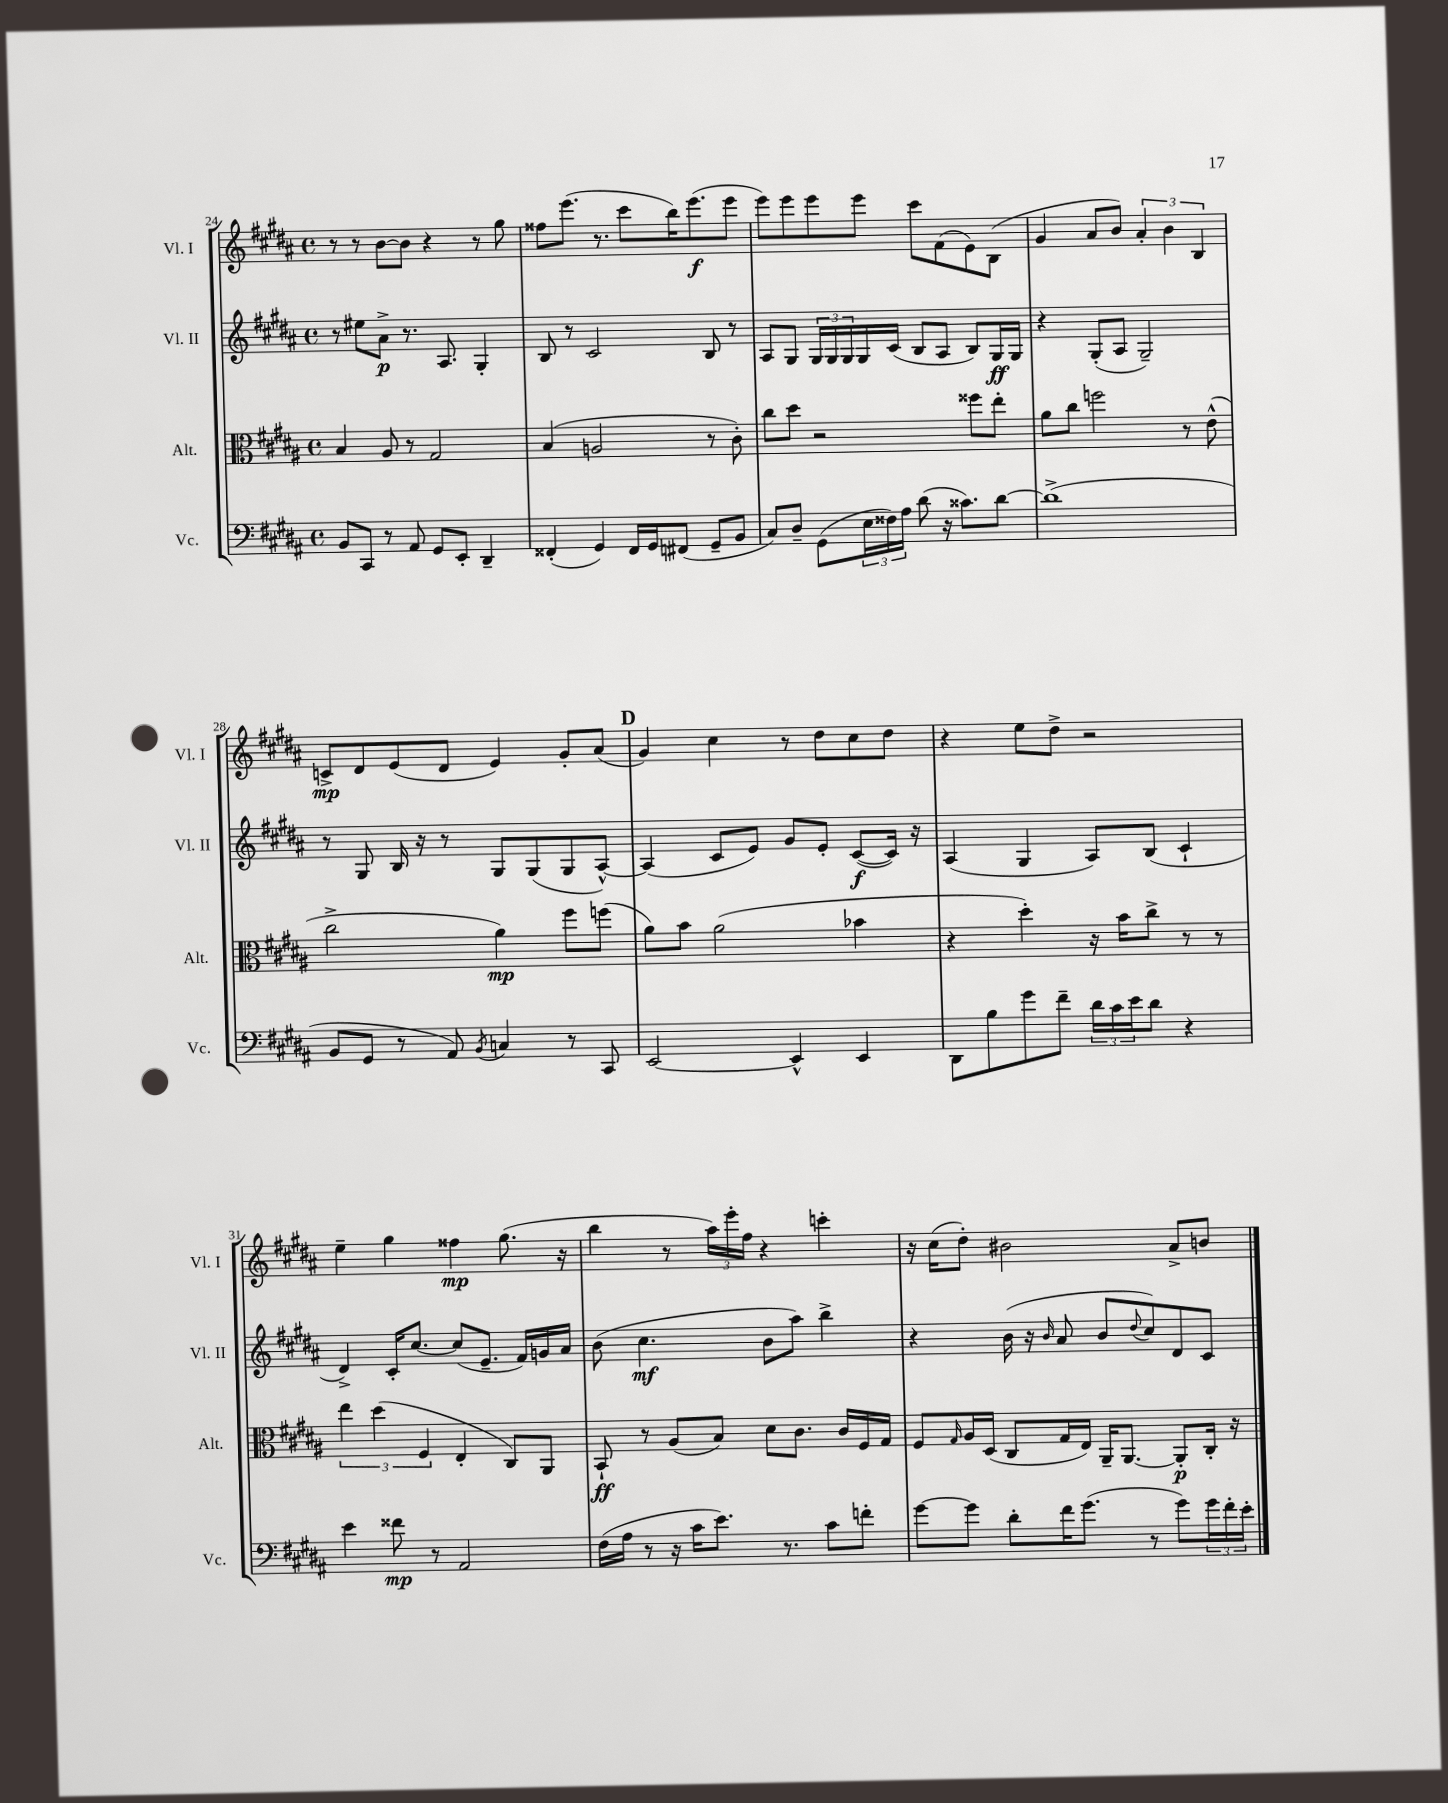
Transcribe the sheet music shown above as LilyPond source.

<<
\new StaffGroup <<
\new Staff = "s0" \with { instrumentName = "Vl. I" shortInstrumentName = "Vl. I" } {
    \clef treble \key b \major \defaultTimeSignature \time 4/4
    r8 r8 b'8~ b'8 r4 r8 gis''8 |
    fisis''8 e'''8.( r8. cis'''8 b''16) e'''8.\f( e'''8 |
    e'''8) e'''8 e'''8 e'''8 cis'''8 fis'8( e'8) b8( |
    gis'4 ais'8 b'8) \tuplet 3/2 { ais'4-. b'4 b4 } |
    c'8->\mp dis'8 e'8( dis'8 e'4) gis'8-. ais'8( |
    \mark \markup { \bold "D" } gis'4) cis''4 r8 dis''8 cis''8 dis''8 |
    r4 e''8 dis''8-> r2 |
    e''4-- gis''4 fisis''4\mp gis''8.( r16 |
    b''4 r8 \tuplet 3/2 { ais''16) e'''16-. fis''16 } r4 c'''4-. |
    r16 cis''16( dis''8-.) bis'2 ais'8-> b'8 \bar "|." |
}
\new Staff = "s1" \with { instrumentName = "Vl. II" shortInstrumentName = "Vl. II" } {
    \clef treble \key b \major \defaultTimeSignature \time 4/4
    r8 eis''8 ais'8->\p r8. ais8. gis4-. |
    b8 r8 cis'2 b8 r8 |
    ais8 gis8 \tuplet 3/2 { gis16 gis16 gis16 } gis16 cis'16( b8 ais8 b8) gis16\ff gis16 |
    r4 gis8-.( ais8 gis2--) |
    r8 gis8 b16 r16 r8 gis8 gis8( gis8 ais8~-^) |
    \mark \markup { \bold "D" } ais4( cis'8 e'8) gis'8 e'8-. cis'8~\f( cis'16) r16 |
    ais4( gis4 ais8) b8( cis'4-! |
    dis'4->) cis'16-. cis''8.~ cis''8( e'8.-- fis'16) g'16 ais'16 |
    b'8( cis''4.\mf b'8 ais''8) b''4-> |
    r4 b'16( r16 \grace { b'16 } ais'8 b'8 \appoggiatura { dis''8 } cis''8) dis'8 cis'8 \bar "|." |
}
\new Staff = "s2" \with { instrumentName = "Alt." shortInstrumentName = "Alt." } {
    \clef alto \key b \major \defaultTimeSignature \time 4/4
    b4 ais8 r8 gis2 |
    b4( a2 r8 cis'8-.) |
    cis''8 dis''8 r2 fisis''8 e''8-. |
    ais'8 cis''8 f''2 r8 e'8-^( |
    cis''2-> ais'4\mp) fis''8 f''8( |
    \mark \markup { \bold "D" } ais'8) b'8 ais'2( bes'4 |
    r4 dis''4-.) r16 b'16 cis''8-> r8 r8 |
    \tuplet 3/2 { e''4 dis''4( fis4 } e4-. cis8) ais,8 |
    b,8-!\ff r8 ais8( b8) dis'8 cis'8. cis'16 fis16 gis16 |
    fis8 \grace { gis16 } ais16 dis16( cis8 gis16 e16) ais,16-- ais,8.~ ais,8-.\p cis16-. r16 \bar "|." |
}
\new Staff = "s3" \with { instrumentName = "Vc." shortInstrumentName = "Vc." } {
    \clef bass \key b \major \defaultTimeSignature \time 4/4
    b,8 cis,8 r8 ais,8 gis,8 e,8-. dis,4-- |
    fisis,4-.( gis,4) fisis,16 gis,16 fis,8( gis,8-- b,8 |
    cis8) dis8-- gis,8( \tuplet 3/2 { e16 fisis16) ais16 } dis'8( r16 cisis'8.) dis'8~ |
    dis'1->( |
    b,8 gis,8 r8 ais,8) \acciaccatura { b,8 } c4 r8 cis,8 |
    \mark \markup { \bold "D" } e,2~ e,4-^ e,4 |
    dis,8 b8 gis'8 fis'8-- \tuplet 3/2 { dis'16 cis'16 e'16 } dis'8 r4 |
    e'4 fisis'8\mp r8 ais,2 |
    fis16( ais16 r8 r16 cis'16 e'8.) r8. cis'8 f'8-. |
    gis'8~ gis'8 dis'8-. fis'16 gis'8.( r8 gis'8) \tuplet 3/2 { gis'16 fis'16-. e'16-. } \bar "|." |
}
>>
>>
\layout { \context { \Score currentBarNumber = #24 } }
